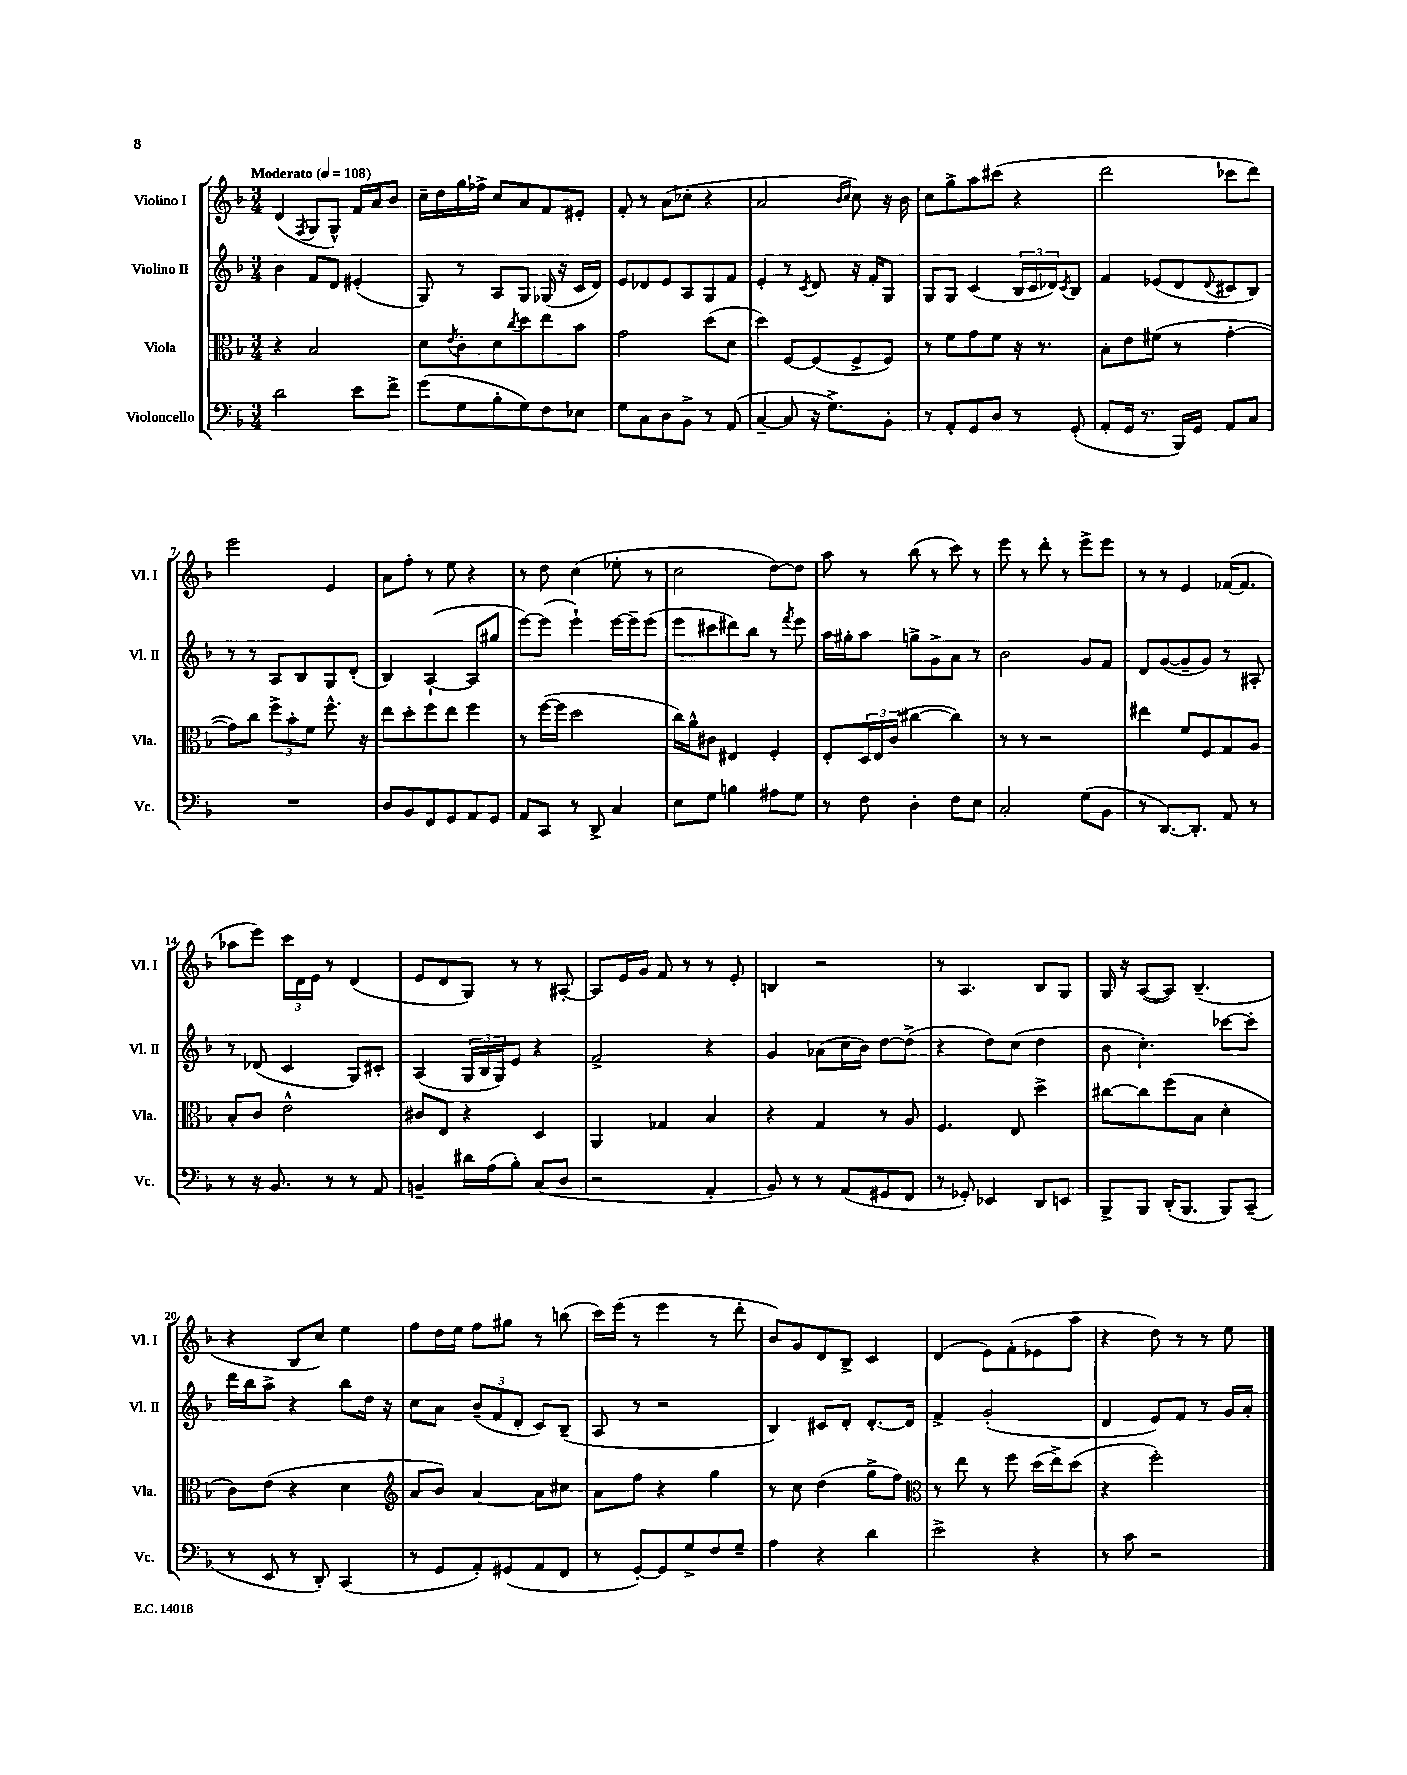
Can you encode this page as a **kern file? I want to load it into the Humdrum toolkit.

**kern	**kern	**kern	**kern
*staff4	*staff3	*staff2	*staff1
*clefF4	*clefC3	*clefG2	*clefG2
*k[b-]	*k[b-]	*k[b-]	*k[b-]
*M3/4	*M3/4	*M3/4	*M3/4
*MM108	*MM108	*MM108	*MM108
2d	4r	4b-	(4d
.	.	.	8qF
.	2B-	8f	8G
.	.	8d	8G^^)
8e	.	(4e#'	16f
.	.	.	16a
8f^	.	.	8b-
=	=	=	=
(8g	8d	8G)	16cc~
.	.	.	16dd
.	8qe	.	.
8G	8c'	8r	16gg
.	.	.	16ff-^
8B-'	8d	8A	8cc
.	8qcc	.	.
8G)	8dd	8G	8a
8F	8ee	(16G-	8f
.	.	16r	.
8E-	8b-	16c	8e#'
.	.	16d)	.
=	=	=	=
8G	2g	8e	8f'
8C	.	8d-	8r
8D	.	8e	(8a
8BB-^	.	8A	8cc-'
8r	(8dd	8G	4r
(8AA	8d	8f	.
=	=	=	=
[4C~	4dd)	4e'	2a
8C]	[8F	8r	.
.	.	8qc	.
16r	(8F]	8d	.
8.G^)	.	.	.
.	.	.	16qqb-
.	.	.	16qqcc
.	8F^	16r	8cc)
.	.	16f'	.
8BB-'	8F)	8G	16r
.	.	.	16b-
=	=	=	=
8r	8r	8G	8cc
8AA'	8f	8G	8gg^
8GG	8g	(4c	8aa
8D	8f	.	(8ccc#
8r	16r	24B-	4r
.	.	24c	.
.	8.r	.	.
.	.	24d-)	.
.	.	8qc	.
(8GG'	.	8B-	.
=	=	=	=
8AA'	8B-'	4f	2ddd
16GG	8e	.	.
8.r	.	.	.
.	(8f#	(8e-	.
16BBB-)	8r	8d	.
16GG	.	.	.
.	.	8qqd	.
8AA	[4g'	8c#	8ccc-
8C	.	8B-)	8ddd)
=	=	=	=
2.r	8g])	8r	2eee
.	8cc	8r	.
.	12ff^	8A	.
.	12b-'	.	.
.	.	8B-	.
.	12f	.	.
.	8.ff^^	8G	4e
.	.	(8d'	.
.	16r	.	.
=	=	=	=
8D	8ee	4B-)	8a
8BB-	8dd'	.	8ff'
8FF	8ff	([4A`	8r
8GG	8ee	.	8ee
8AA	4ff	8A]	4r
8GG	.	8gg#	.
=	=	=	=
8AA	8r	[8eee)	8r
8CC	([16ff	(8eee]	8dd
.	16ff]	.	.
8r	2dd	4eee`)	(4cc
8DD^	.	.	.
4C	.	[16eee	8ee-'
.	.	16eee~]	.
.	.	(8eee	8r
=	=	=	=
8E	16cc)	8eee	2cc
.	16a^^	.	.
8G	8c#	8ccc#	.
4B	4E#	8ddd#)	.
.	.	8bb-	.
8A#	4F'	8r	[8dd)
.	.	8qfff	.
8G	.	8eee	8dd]
=	=	=	=
8r	8E'	16aa	8aa
.	.	16gg#'	.
8F	24D	8aa	8r
.	24E	.	.
.	(24c	.	.
4D'	[4cc#	8gg^	(8bb-
.	.	8g^	8r
8F	4cc#])	8a	8ccc)
8E	.	8r	8r
=	=	=	=
2C'	8r	2b-	8eee
.	8r	.	8r
.	2r	.	8ddd'
.	.	.	8r
(8G	.	8g	8eee^
8BB-	.	8f	8eee
=	=	=	=
8r	4ee#	8d	8r
[8.DD)	.	([8g	8r
.	8f	8g~]	4e
8.DD']	.	.	.
.	8F	8g)	.
8AA	8G	8r	([16f-
.	.	.	8.f-]
8r	8A	8A#'	.
=	=	=	=
8r	8B-'	8r	8aa-
16r	8c	(8d-	8eee)
8.BB-	.	.	.
.	2e^^	4c	24ccc
.	.	.	24d
.	.	.	24e
8r	.	.	8r
8r	.	8G)	(4d
8AA	.	8c#'	.
=	=	=	=
4BB~	8c#	(4A	8e
.	8E	.	8d
16d#	4r	24G	8G)
.	.	24B-	.
(16A	.	.	.
.	.	24G)	.
8B-')	.	8e	8r
(8C	4D	4r	8r
8D	.	.	[8A#'
=	=	=	=
2r	4AA	2f^	8A#]
.	.	.	16e
.	.	.	16g
.	4G-	.	8f
.	.	.	8r
4AA'	4B-	4r	8r
.	.	.	8e'
=	=	=	=
8BB-)	4r	4g	4B
8r	.	.	.
8r	4G	(8a-	2r
(8AA	.	16cc	.
.	.	16b-)	.
8GG#	8r	[8dd	.
8FF	8A	(8dd^]	.
=	=	=	=
8r	4.F	4r	8r
8GG-')	.	.	4.A
4EE-	.	8dd)	.
.	8E	(8cc	.
8DD	4dd^	4dd	8B-
8EE	.	.	8G
=	=	=	=
8BBB-^	[8cc#	8b-	16G
.	.	.	16r
8BBB-	8cc#]	4.cc')	([8A
(16DD'	(8ff	.	8A])
8.BBB-	.	.	.
.	8B-	.	(4.B-~
8BBB-)	4d'	[8ccc-	.
(8CC~	.	8ccc-']	.
=	=	=	=
8r	8c)	16ddd	4r
.	.	16bb-	.
8EE	(8e	8aa^	.
8r	4r	4r	8B-
8DD')	.	.	8cc)
(4CC	4d	8bb-	4ee
.	.	16dd	.
.	.	16r	.
=	=	=	=
*	*clefG2	*	*
8r	8a	8cc	8ff
8GG	8b-)	8a	16dd
.	.	.	16ee
8AA')	[4a	(12b-~	8ff
.	.	12f	.
(8GG#	.	.	8gg#
.	.	12d'	.
8AA	8a]	8c)	8r
8FF	8cc#	(8B-~	(8bb
=	=	=	=
8r	8a	8A	16ccc)
.	.	.	(16eee
[8GG')	8ff	8r	8r
8GG]	4r	2r	4eee
8G^	.	.	.
8F	4gg	.	8r
8G~	.	.	8ddd'
=	=	=	=
4A	8r	4B-)	8b-)
.	8cc	.	8g
4r	(4dd	8c#	8d
.	.	8d'	8B-^
4d	8gg^	[8.d'	4c
.	8ff)	.	.
.	.	16d]	.
=	=	=	=
*	*clefC3	*	*
2e^	8r	4f^	(4d
.	8ee	.	.
.	8r	(2g'	8e)
.	8ff	.	(8f'
4r	(16dd	.	8e-
.	16ee^)	.	.
.	(8dd	.	8aa
=	=	=	=
8r	4r	4d	4r
8c	.	.	.
2r	2ff')	8e)	8dd)
.	.	8f	8r
.	.	8r	8r
.	.	16g	8ee
.	.	16a'	.
==	==	==	==
*-	*-	*-	*-
